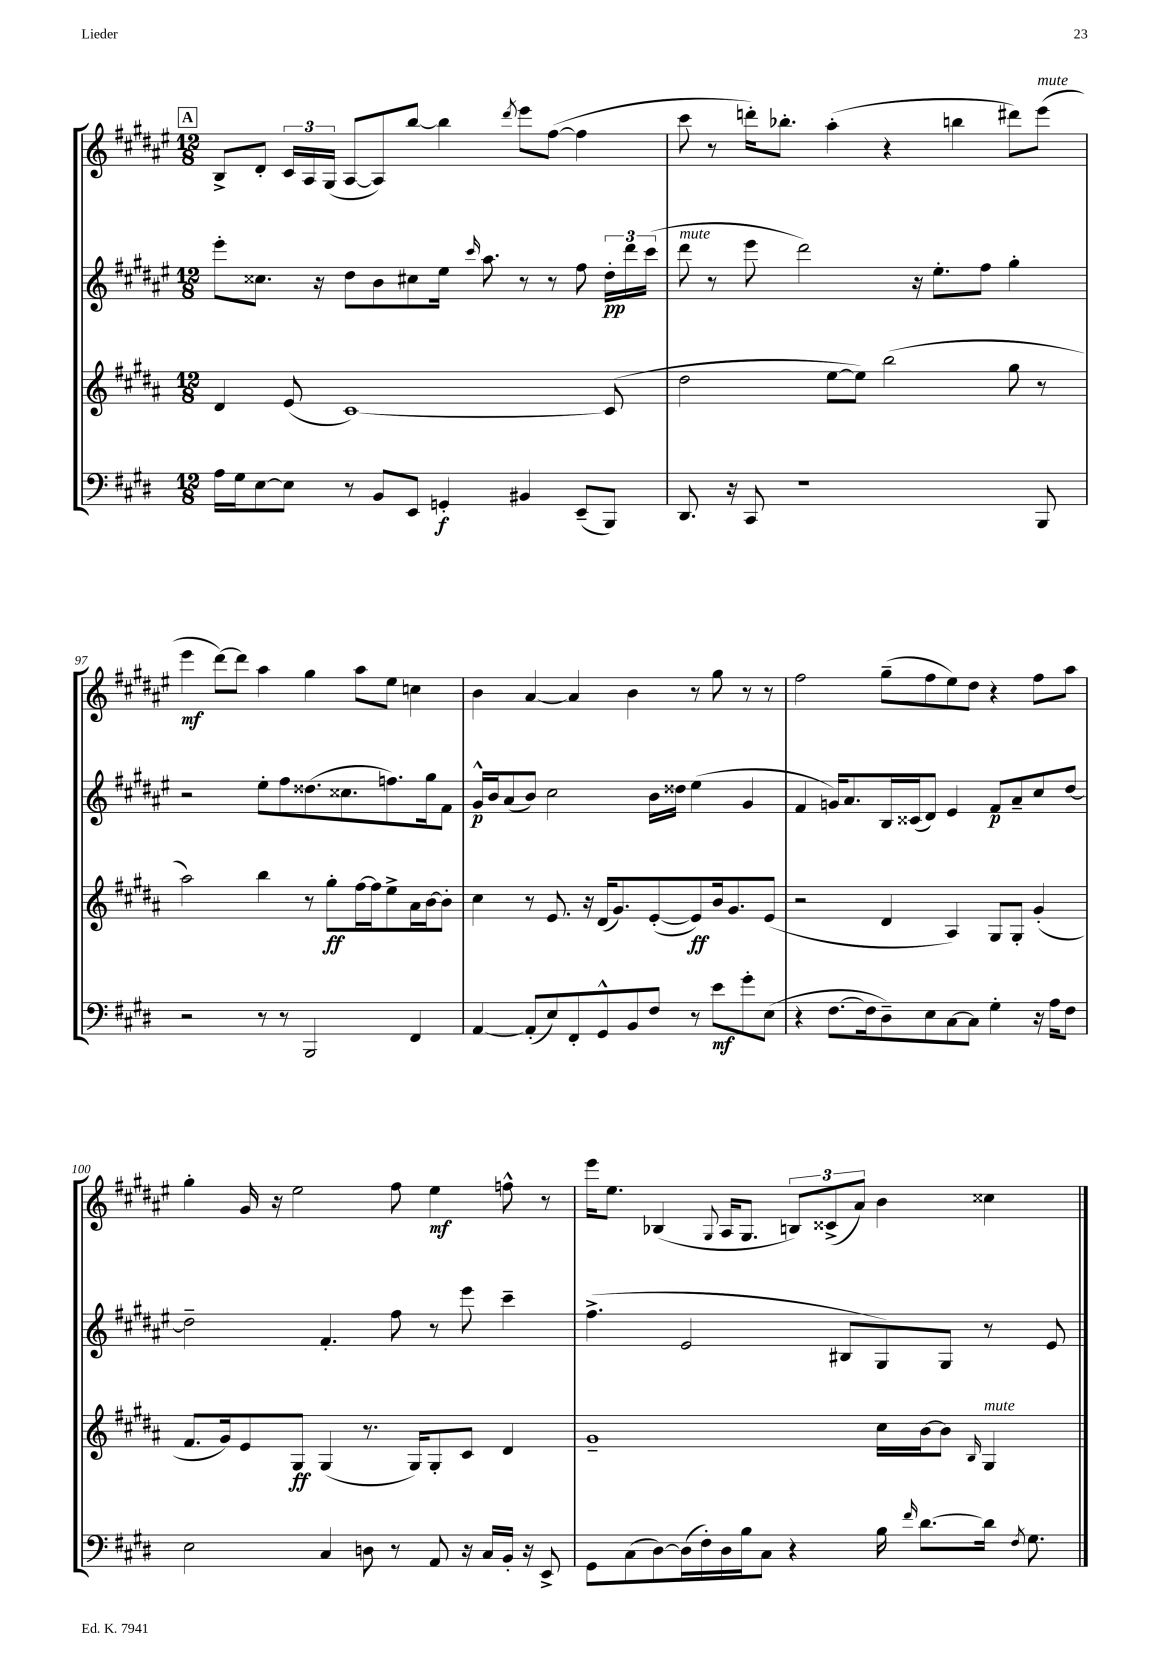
<<
\new StaffGroup <<
\new Staff = "s0" {
    \clef treble \key fis \major \numericTimeSignature \time 12/8
    \autoBeamOff \mark \markup { \box "A" } b8[-> dis'8]-. \tuplet 3/2 { cis'16[ ais16 gis16]( } ais8[~ ais8) b''8]~ b''4 \acciaccatura { dis'''8 } eis'''8[ fis''8]~( fis''4 |
    cis'''8 r8 d'''16[-.) bes''8.]-. ais''4-.( r4 b''4 dis'''8[) eis'''8]^\markup { \italic "mute" }( |
    eis'''4\mf dis'''8[~) dis'''8] ais''4 gis''4 ais''8[ eis''8] c''4 |
    b'4 ais'4~ ais'4 b'4 r8 gis''8 r8 r8 |
    fis''2 gis''8[--( fis''8 eis''8) dis''8] r4 fis''8[ ais''8] |
    gis''4-. gis'16 r16 eis''2 fis''8 eis''4\mf f''8-^ r8 |
    eis'''16[ eis''8.] bes4( \appoggiatura { gis8 } ais16[ gis8.] \tuplet 3/2 { b8[) cisis'8->( ais'8]) } b'4 cisis''4 \bar "|." |
}
\new Staff = "s1" {
    \clef treble \key fis \major \numericTimeSignature \time 12/8
    \autoBeamOff \mark \markup { \box "A" } eis'''8[-. cisis''8.] r16 dis''8[ b'8 cis''8 eis''16] \grace { cis'''16 } ais''8. r8 r8 fis''8 \tuplet 3/2 { dis''16[-.\pp dis'''16 cis'''16]( } |
    dis'''8^\markup { \italic "mute" } r8 eis'''8 dis'''2) r16 eis''8.[-. fis''8] gis''4-. |
    r2 eis''8[-. fis''8 disis''8.( cisis''8. f''8.) gis''16 fis'8] |
    gis'16[-^\p b'16 ais'8( b'8]) cis''2 b'16[ disis''16] eis''4( gis'4 |
    fis'4 g'16[) ais'8. b16 cisis'16( dis'8]) eis'4 fis'8[\p ais'8-- cis''8 dis''8]~ |
    dis''2-- fis'4.-. fis''8 r8 eis'''8 cis'''4-- |
    fis''4.->( eis'2 bis8[ gis8) gis8] r8 eis'8 \bar "|." |
}
\new Staff = "s2" {
    \clef treble \key b \major \numericTimeSignature \time 12/8
    \autoBeamOff \mark \markup { \box "A" } dis'4 e'8( cis'1~) cis'8( |
    dis''2 e''8[~ e''8]) b''2( gis''8 r8 |
    ais''2) b''4 r8 gis''8[-.\ff fis''16~ fis''16 e''8-> ais'16 b'16~ b'8]-. |
    cis''4 r8 e'8. r16 dis'16[( gis'8.) e'8~-.( e'8\ff) b'16 gis'8. e'8]( |
    r2 dis'4 ais4) gis8[ gis8]-. gis'4-.( |
    fis'8.[ gis'16) e'8 gis8]\ff gis4( r8. gis16[) gis8-. cis'8] dis'4 |
    gis'1-- cis''16[ b'16~ b'8] \grace { b16 } gis4^\markup { \italic "mute" } \bar "|." |
}
\new Staff = "s3" {
    \clef bass \key e \major \numericTimeSignature \time 12/8
    \autoBeamOff \mark \markup { \box "A" } a16[ gis16 e8~ e8] r8 b,8[ e,8] g,4-.\f bis,4 e,8[--( b,,8]) |
    dis,8. r16 cis,8 r1 b,,8 |
    r2 r8 r8 b,,2 fis,4 |
    a,4~ a,8[-.( e8) fis,8-. gis,8-^ b,8 fis8] r8 e'8[\mf gis'8-. e8]( |
    r4 fis8.[~ fis16 dis8--) e8 cis8~ cis8] gis4-. r16 a16[ fis8] |
    e2 cis4 d8 r8 a,8 r16 cis16[ b,16]-. r16 e,8-> |
    gis,8[ cis8( dis8~) dis16( fis16-.) dis16 b16 cis8] r4 b16 \grace { fis'16 } dis'8.[~ dis'16] \acciaccatura { fis8 } gis8. \bar "|." |
}
>>
>>
\layout { \context { \Score currentBarNumber = #95 } }
